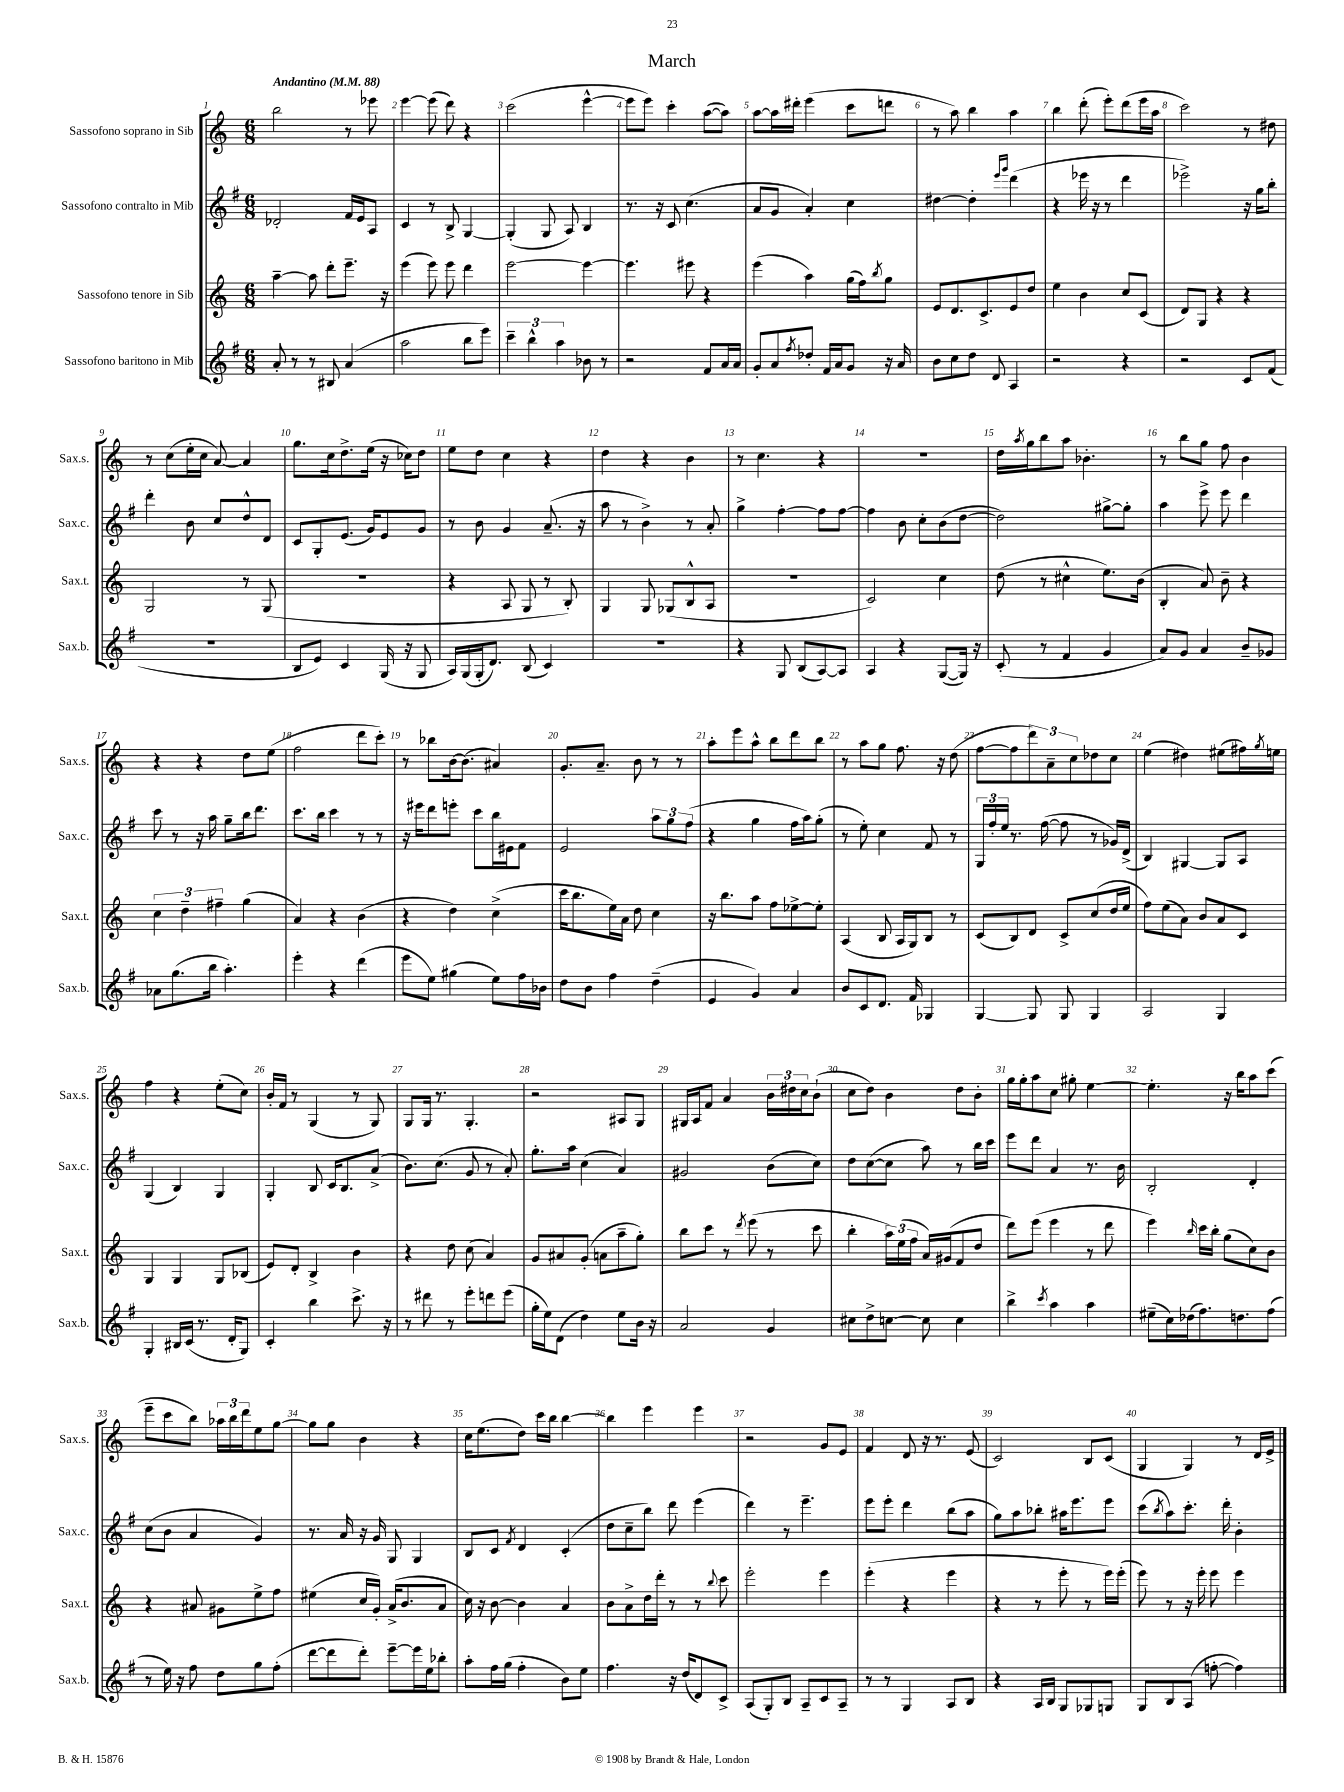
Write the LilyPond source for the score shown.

\header { title = "March" }
<<
\new StaffGroup <<
\new Staff = "s0" \with { instrumentName = "Sassofono soprano in Sib" shortInstrumentName = "Sax.s." } {
    \clef treble \key c \major \numericTimeSignature \time 6/8 \tempo "Andantino" 4 = 88
    b''2 r8 ees'''8 |
    e'''4~ e'''8( d'''8) r4 |
    c'''2( e'''4~-^ |
    e'''8 e'''8) c'''4-. a''8~( a''8) |
    a''8~ a''16 dis'''16-. e'''4( c'''8 d'''8 |
    r8 a''8) b''4 a''4 |
    b''4 d'''8-.( e'''8-.) d'''8( e'''16 a''16 |
    c'''2) r8 dis''8 |
    r8 c''8( e''16-. c''16 a'8~) a'4 |
    g''8. c''16 d''8.-> e''16( r16 ces''16) d''8 |
    e''8 d''8 c''4 r4 |
    d''4 r4 b'4 |
    r8 c''4. r4 |
    R2. |
    d''16 \acciaccatura { a''8 } g''16 b''8 a''8 bes'4.-. |
    r8 b''8 g''8 f''8 b'4 |
    r4 r4 d''8 e''8( |
    f''2 d'''8 c'''8-.) |
    r8 bes''8 b'16~ b'8.( ais'4) |
    g'8.-. a'8.-- b'8 r8 r8 |
    a''8-. e'''8 a''8-^ b''8 d'''8 b''8 |
    r8 a''8 g''8 f''8. r16 d''8( |
    f''8~ f''8 \tuplet 3/2 { d'''8) a'8-- c''8 } des''8 c''8 |
    e''4( dis''4) eis''8( fis''16) \acciaccatura { g''8 } e''16 |
    f''4 r4 e''8-.( c''8) |
    b'16-. f'16 r8 g4( r8 g8) |
    g8 g16 r8. g4.-. |
    r2 ais8 g8 |
    gis16 a16 f'8 a'4 \tuplet 3/2 { b'16 dis''16 c''16 } b'8-!( |
    c''8 d''8) b'4 d''8 b'8-. |
    g''16 g''16-. a''8 c''8 gis''8-. e''4~ |
    e''4.-. r16 b''16 a''8 c'''8( |
    e'''8-- c'''8 b''8) \tuplet 3/2 { aes''16 b''16 d'''16 } e''8 g''8~ |
    g''8 g''8 b'4 r4 |
    c''16 e''8.( d''8) c'''16 b''16 b''4~ |
    b''4 e'''4 e'''4 |
    r2 g'8 e'8 |
    f'4 d'8 r16 r8. e'8( |
    c'2) b8 c'8( |
    g4 g4) r8 d'16 e'16-> \bar "|." |
}
\new Staff = "s1" \with { instrumentName = "Sassofono contralto in Mib" shortInstrumentName = "Sax.c." } {
    \clef treble \key g \major \numericTimeSignature \time 6/8
    des'2-. fis'16 e'16 a8 |
    c'4 r8 b8-> g4~ |
    g4-.( g8 a8) b4 |
    r8. r16 c'8 c''4.( |
    a'8 g'8 a'4-.) c''4 |
    dis''4~ dis''4-. \grace { e'''16 g'''16 } d'''4( |
    r4 ees'''16 r16 r8 d'''4 |
    ees'''2->) r16 g''16 b''8-. |
    d'''4-. b'8 c''8 d''8-^ d'8 |
    c'8 g8-. e'8.( g'16) e'8 g'8 |
    r8 b'8 g'4 a'8.--( r16 |
    a''8 r8 b'4->) r8 a'8-. |
    g''4-> fis''4~-. fis''8 fis''8~ |
    fis''4 b'8 c''8-. b'8( d''8~ |
    d''2) gis''8~-> gis''8-. |
    a''4 e'''8-> e'''8 d'''4 |
    c'''8 r8 r16 a''16 g''8-- b''16 d'''8. |
    c'''8. b''16 c'''4 r8 r8 |
    r16 eis'''16 d'''8 e'''8-. c'''8 b''16 eis'16 fis'8 |
    e'2 \tuplet 3/2 { a''8 g''8 fis''8( } |
    r4 g''4 fis''16 a''16) g''8-.( |
    r8 e''8-.) c''4 fis'8 r8 |
    \tuplet 3/2 { g16 fis''16-. e''16 } r8. fis''16~( fis''8 r8 ges'16) d'16->( |
    b4) gis4~ gis8 a8 |
    g4( b4) g4 |
    g4-. b8 c'16 b8. a'8->( |
    b'8.) c''8.( g'8 r8 a'8-.) |
    g''8.-. a''16 c''4( a'4) |
    gis'2 b'8( c''8) |
    d''8 c''8~( c''8 a''8) r8 b''16 c'''16 |
    e'''8 d'''8 a'4 r8. b'16 |
    b2-. d'4-. |
    c''8( b'8 a'4 g'4) |
    r8. a'16 r16 g'16 g8 g4 |
    b8 c'8 \acciaccatura { fis'8 } d'4 c'4-.( |
    d''8 c''8-- b''8) d'''8 e'''4( |
    d'''4) r8 e'''4.-- |
    e'''8 e'''8-. d'''4 b''8( a''8 |
    g''8) a''8 bes''8-. ais''16 e'''8. e'''8 |
    c'''8( \acciaccatura { b''8 } a''8) c'''8.-. d'''16-. b'4-. \bar "|." |
}
\new Staff = "s2" \with { instrumentName = "Sassofono tenore in Sib" shortInstrumentName = "Sax.t." } {
    \clef treble \key c \major \numericTimeSignature \time 6/8
    a''4~-- a''8 d'''8-. e'''8.-- r16 |
    e'''4( e'''8) e'''8 d'''4 |
    e'''2~ e'''4~ |
    e'''4. eis'''8 r4 |
    e'''4( a''4) g''16( f''16) \acciaccatura { b''8 } g''8 |
    e'8 d'8. c'8.-> e'8 d''8 |
    e''4 b'4 c''8 c'8( |
    d'8) g8 r4 r4 |
    g2 r8 g8( |
    R2. |
    r4 a8 g8 r8 b8-.) |
    g4 g8 ges8( b8-^ a8 |
    R2. |
    c'2) c''4 |
    d''8( r8 cis''4-^ e''8.) b'16( |
    b4-. a'8) b'8-- r4 |
    \tuplet 3/2 { c''4 d''4-- fis''4-- } g''4( |
    a'4) r4 b'4( |
    r4 d''4) c''4->( |
    c'''16 b''8. e''16) a'16 d''8 c''4 |
    r16 b''8. a''8 f''8 ees''8~-> ees''8-. |
    a4( b8 a16 g16) b8 r8 |
    c'8( b8) d'8 c'8-> c''8( d''16 e''16 |
    f''8) e''8( a'8) b'8 a'8 c'8 |
    g4 g4 g8 bes8( |
    e'8) d'8-. b4-> b'4 |
    r4 d''8 c''8( a'4) |
    g'8 ais'8 g'8-.( a'8 a''8-- g''8-.) |
    b''8 c'''8 r8 \acciaccatura { d'''8 } e'''8( r8 c'''8 |
    b''4-. \tuplet 3/2 { a''16) e''16( f''16 } a'16) gis'16( f'8 d''8 |
    d'''8) e'''8( e'''4 r8 d'''8 |
    e'''4) \grace { b''16 } c'''16 b''16-. g''8( c''8) b'8 |
    r4 ais'8 gis'8 e''8-> f''8 |
    eis''4( c''16 g'16-.) a'16->( b'8. a'8 |
    c''16) r16 b'8~ b'4 a'4 |
    b'8 a'8-> d''16 d'''16-. r8 r8 \appoggiatura { b''8 } c'''8 |
    e'''2-. e'''4 |
    e'''4-.( r4 e'''4 |
    r4 r8 e'''8-. r8 e'''16) e'''16-.( |
    e'''8) r8 r16 e'''16-. e'''8 e'''4 \bar "|." |
}
\new Staff = "s3" \with { instrumentName = "Sassofono baritono in Mib" shortInstrumentName = "Sax.b." } {
    \clef treble \key g \major \numericTimeSignature \time 6/8
    a'8-. r8 r8 bis8 a'4( |
    a''2 b''8 e'''8) |
    \tuplet 3/2 { c'''4-- b''4-^ a''4 } bes'8 r8 |
    r2 fis'8 a'16 a'16 |
    g'8-. a'8 \acciaccatura { fis''8 } des''8-. fis'16 a'16 g'8 r16 a'16 |
    b'8 c''8 d''8 d'8 a4 |
    r2 r4 |
    r2 c'8 fis'8( |
    R2. |
    b8 e'8) c'4 g16( r16 g8 |
    a16) g16( g16-. d'8.) b8( c'4) |
    R2. |
    r4 g8 b8( a8~) a8 |
    a4 r4 g8~( g16) r16 |
    c'8-.( r8 fis'4 g'4 |
    a'8) g'8 a'4 b'8-- ges'8 |
    aes'8 g''8.( b''16 a''4.-.) |
    e'''4-. r4 d'''4( |
    e'''8 e''8) gis''4( e''8) fis''16 bes'16 |
    d''8 b'8 fis''4 d''4--( |
    e'4 g'4) a'4 |
    b'8 c'8 d'8. fis'16 ges4 |
    g4~ g8 g8 g4 |
    a2 g4 |
    g4-. bis16 c'16( r8. d'16-. g8) |
    c'4-. b''4 c'''8.-> r16 |
    r8 dis'''8 r8 e'''8-. d'''8 e'''8( |
    g''16-. e''16) d'8( d''4) e''8 b'16 r16 |
    a'2 g'4 |
    cis''8 d''8-> c''8~ c''8 c''4 |
    b''4-> \acciaccatura { c'''8 } a''4 a''4 |
    eis''8--( c''16) des''16( fis''8.) d''8. fis''8( |
    r8 e''16) r16 fis''8 d''8 g''8 fis''8-.( |
    d'''8~ d'''8 d'''8-.) e'''8~-- e'''16 e''16 bes''8-. |
    a''8-. fis''16 g''16( fis''4-. b'8) e''8 |
    fis''4. r16 d''16( d'8) c'8-> |
    a8( g8-.) b8 a8-- c'8 a8-- |
    r8 r8 g4 a8 b8 |
    r4 a16 b16 g8 ges8 g8 |
    g8 b8 a8( f''8~-. f''4) \bar "|." |
}
>>
>>
\layout { \context { \Score \override BarNumber.break-visibility = ##(#f #t #t) barNumberVisibility = #all-bar-numbers-visible } }
